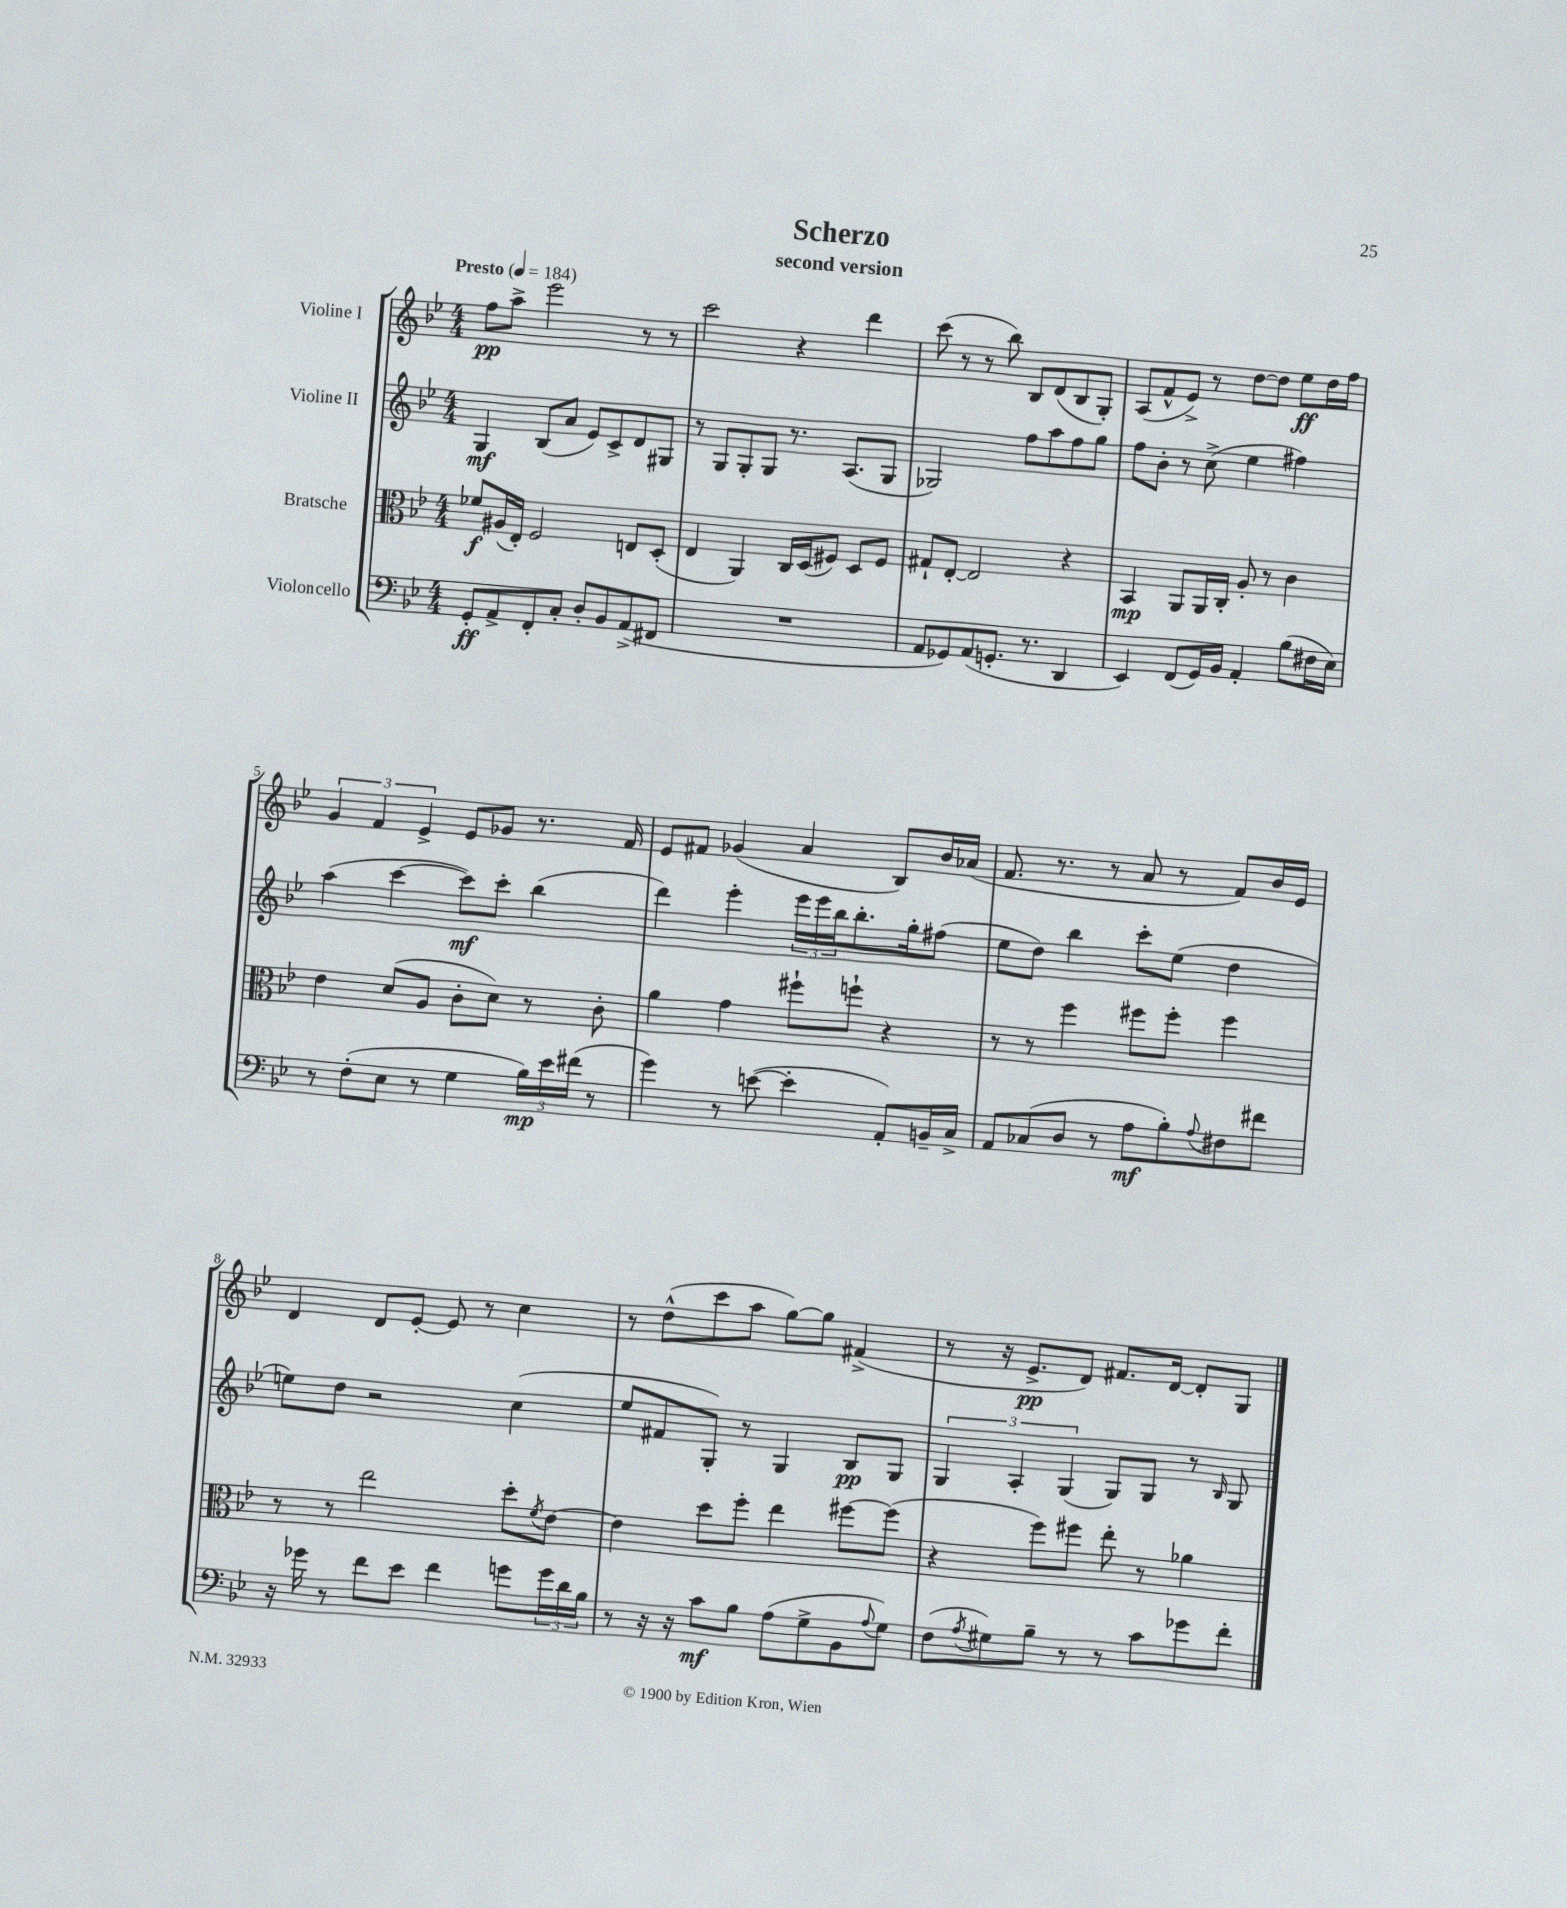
\header { title = "Scherzo" subtitle = "second version" }
<<
\new StaffGroup <<
\new Staff = "s0" \with { instrumentName = "Violine I" } {
    \clef treble \key bes \major \numericTimeSignature \time 4/4 \tempo "Presto" 4 = 184
    f''8\pp a''8-> ees'''2 r8 r8 |
    c'''2 r4 d'''4 |
    c'''8( r8 r8 bes''8) bes8 d'8( bes8 g8-.) |
    a8( f'8-^ ees'8->) r8 d''8~ d''8 ees''8\ff d''16 f''16 |
    \tuplet 3/2 { g'4 f'4 ees'4-> } ees'8 ges'8 r8. f'16 |
    ees'8 fis'8 ges'4( a'4 bes8) bes'16 aes'16( |
    f'8. r8. r8 a'8 r8 f'8) bes'16 ees'16 |
    d'4 d'8 ees'8~-. ees'8 r8 c''4 |
    r8 d''8-^( c'''8 a''8 g''8~) g''8 fis'4->( |
    r8 r16 ees'8.->\pp d'8) fis'8. d'16~ d'8-. g8 \bar "|." |
}
\new Staff = "s1" \with { instrumentName = "Violine II" } {
    \clef treble \key bes \major \numericTimeSignature \time 4/4
    g4\mf bes8( a'8 ees'8) c'8-> d'8 gis8 |
    r8 g8 g8-. g8 r8. a8.( g8 |
    ges2) f''8 a''8 f''8 g''8 |
    f''8 bes'8-. r8 c''8->( ees''4 fis''4) |
    a''4( c'''4~ c'''8\mf) c'''8-. bes''4( |
    d'''4) ees'''4-. \tuplet 3/2 { ees'''16 ees'''16 bes''16 } bes''8.-. g''16-. fis''8( |
    ees''8 d''8) bes''4 c'''8-. ees''8( d''4 |
    e''8) d''8 r2 c''4( |
    ees''8 fis'8 g8-.) r8 g4 bes8\pp g8 |
    \tuplet 3/2 { g4 a4-. g4( } g8) g8 r8 \grace { bes16 } g8 \bar "|." |
}
\new Staff = "s2" \with { instrumentName = "Bratsche" } {
    \clef alto \key bes \major \numericTimeSignature \time 4/4
    fes'8\f ais16( ees16-.) f2 e8 d8-.( |
    ees4 a,4) c16 d16( fis8) d8 fis8 |
    gis8-! ees8~-. ees2 r4 |
    bes,4\mp a,8 a,16 c16-. a8-. r8 c'4 |
    ees'4 d'8( a8 c'8-. d'8) r8 c'8-. |
    a'4 g'4 fis''8-! f''8-! r4 |
    r8 r8 f''4 fis''8 fis''8-. fis''4 |
    r8 r8 ees''2 d''8-. \acciaccatura { f'8 } ees'8~ |
    ees'4 d''8 f''8-. ees''4 fis''8~ fis''8( |
    r4 f''8) fis''8 ees''8-. r8 aes'4 \bar "|." |
}
\new Staff = "s3" \with { instrumentName = "Violoncello" } {
    \clef bass \key bes \major \numericTimeSignature \time 4/4
    g,8-.\ff a,8-> f,8-. c8-. d8-. bes,8 a,8->( fis,8 |
    R1 |
    a,8 ges,8) a,8( g,8.-. r8. d,4 |
    ees,4) f,8( g,16) bes,16 a,4-. bes8( fis16 ees16) |
    r8 f8-.( ees8 r8 g4 \tuplet 3/2 { bes16\mp) ees'16 fis'16( } r8 |
    g'4) r8 e'8~( e'4-. a,8-.) b,16-- c16-> |
    a,8 ces8( d8 r8 a8\mf bes8-.) \appoggiatura { a8 } fis8 fis'8 |
    r16 ges'16 r8 f'8 ees'8 f'4 g'8 \tuplet 3/2 { g'16 d'16 bes16 } |
    r8 r16 r16 c'8\mf bes8 a8( g8-> bes,8 \appoggiatura { a8 } g8) |
    f8( \acciaccatura { a8 } gis8) bes8-- r8 r8 c'8 ges'8 f'8-. \bar "|." |
}
>>
>>
